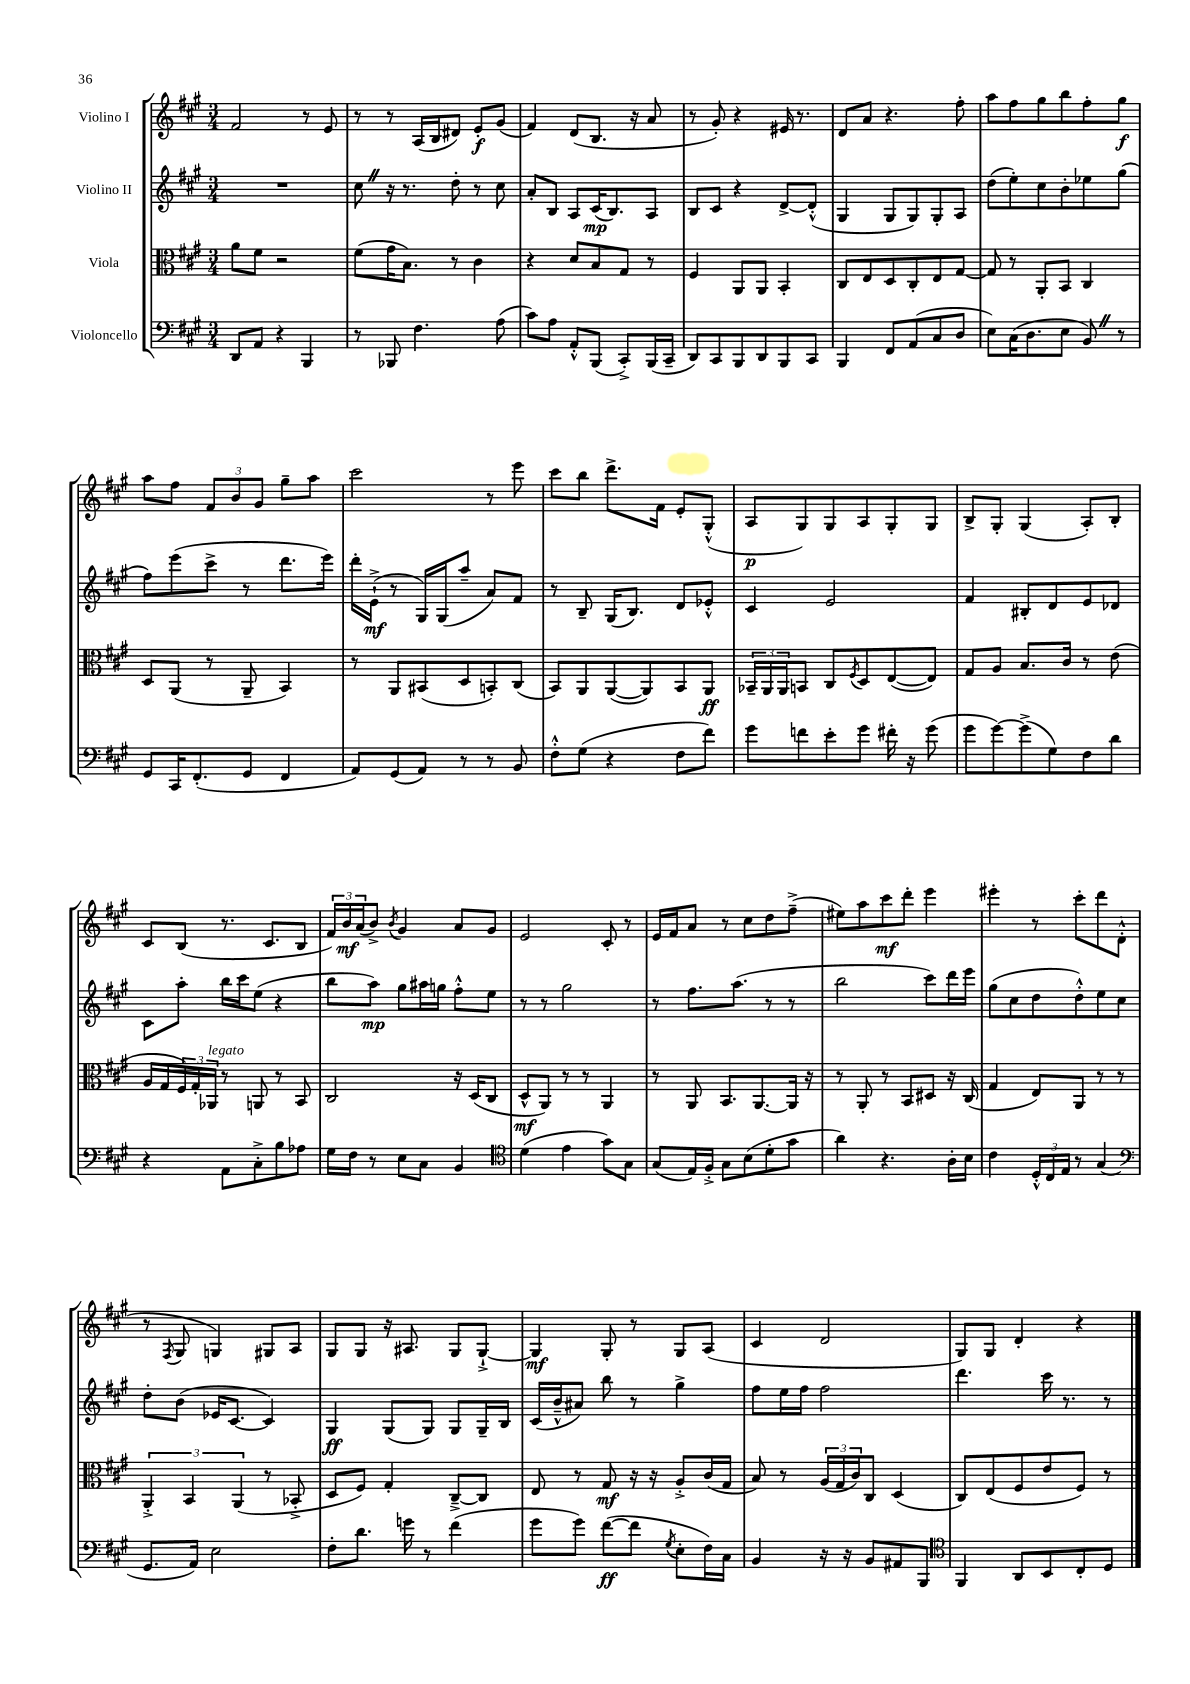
<<
\new StaffGroup <<
\new Staff = "s0" \with { instrumentName = "Violino I" } {
    \clef treble \key a \major \numericTimeSignature \time 3/4
    fis'2 r8 e'8 |
    r8 r8 a16( b16 dis'8) e'8-.\f gis'8( |
    fis'4) d'8( b8. r16 a'8 |
    r8 gis'8-.) r4 eis'16 r8. |
    d'8 a'8 r4. fis''8-. |
    a''8 fis''8 gis''8 b''8 fis''8-. gis''8\f |
    a''8 fis''8 \tuplet 3/2 { fis'8 b'8 gis'8 } gis''8-- a''8 |
    cis'''2 r8 e'''8 |
    cis'''8 b''8 d'''8.-> fis'16 e'8-. gis8-.-^( |
    a8\p gis8) gis8 a8 gis8-. gis8 |
    b8-> gis8-. gis4( a8-.) b8-. |
    cis'8 b8( r8. cis'8. b8 |
    \tuplet 3/2 { fis'16) b'16\mf a'16( } b'8->) \acciaccatura { b'8 } gis'4 a'8 gis'8 |
    e'2 cis'8-. r8 |
    e'16 fis'16 a'8 r8 cis''8 d''8 fis''8--->( |
    eis''8) a''8 cis'''8\mf d'''8-. e'''4 |
    eis'''4-. r8 cis'''8-. d'''8 d'8-.-^( |
    r8 \acciaccatura { fis8 } gis8 g4) gis8 a8 |
    gis8 gis8 r16 ais8. gis8 gis8~-!-> |
    gis4\mf gis8-. r8 gis8 a8( |
    cis'4 d'2 |
    gis8) gis8 d'4-. r4 \bar "|." |
}
\new Staff = "s1" \with { instrumentName = "Violino II" } {
    \clef treble \key a \major \numericTimeSignature \time 3/4
    R2. |
    cis''8 \once \override BreathingSign.text = \markup { \musicglyph "scripts.caesura.straight" } \breathe r16 r8. d''8-. r8 cis''8 |
    a'8-. b8 a8 cis'16\mp( b8.) a8 |
    b8 cis'8 r4 d'8~-> d'8-.-^( |
    gis4 gis8 gis8) gis8-. a8 |
    d''8( e''8-.) cis''8 b'8-. ees''8 gis''8( |
    fis''8) e'''8( cis'''8-> r8 d'''8. e'''16) |
    d'''16-. e'16-!->\mf( r8 gis16) gis16( a''8-- a'8) fis'8 |
    r8 b8-- gis16( b8.) d'8 ees'8-.-^ |
    cis'4 e'2 |
    fis'4 bis8-. d'8 e'8 des'8 |
    cis'8 a''8-. b''16 cis'''16 e''8( r4 |
    b''8 a''8\mp) gis''8 ais''16 g''16 fis''8-.-^ e''8 |
    r8 r8 gis''2 |
    r8 fis''8. a''8.( r8 r8 |
    b''2 cis'''8) d'''16 e'''16 |
    gis''8( cis''8 d''8 d''8-.-^) e''8 cis''8 |
    d''8-. b'8( ees'16 cis'8.~ cis'4) |
    gis4\ff gis8( gis8) gis8 gis16-- b16 |
    cis'16( b'16---^ ais'8) b''8 r8 gis''4-> |
    fis''8 e''16 fis''16 fis''2 |
    d'''4. cis'''16 r8. r8 \bar "|." |
}
\new Staff = "s2" \with { instrumentName = "Viola" } {
    \clef alto \key a \major \numericTimeSignature \time 3/4
    a'8 fis'8 r2 |
    fis'8( gis'16 b8.) r8 cis'4 |
    r4 d'8 b8 gis8 r8 |
    fis4 a,8 a,8 b,4-. |
    cis8 e8 d8 cis8-. e8 gis8~ |
    gis8 r8 a,8-. b,8 cis4 |
    d8 a,8( r8 a,8-- b,4) |
    r8 a,8 bis,8( d8 b,8-.) cis8( |
    b,8) a,8 a,8~( a,8) b,8 a,8\ff |
    \tuplet 3/2 { bes,16-- a,16 a,16 } b,8 cis8 \acciaccatura { fis8 } d8 e8~( e8) |
    gis8 a8 b8. cis'16 r8 e'8( |
    a16 gis16 \tuplet 3/2 { fis16) gis16-. aes,16^\markup { \italic "legato" } } r8 a,8 r8 b,8 |
    cis2 r16 d16( cis8 |
    d8-^\mf a,8) r8 r8 a,4 |
    r8 a,8 b,8. a,8.~ a,16 r16 |
    r8 a,8-. r8 b,8 dis8 r16 cis16( |
    gis4 e8) a,8 r8 r8 |
    \tuplet 3/2 { a,4-.-> b,4 a,4( } r8 bes,8-.-> |
    d8 fis8) gis4-. cis8~---> cis8 |
    e8 r8 gis8\mf r16 r16 a8-.-> cis'16( gis16 |
    b8) r8 \tuplet 3/2 { a16( gis16 cis'16) } cis8 d4( |
    cis8) e8( fis8 e'8 fis8) r8 \bar "|." |
}
\new Staff = "s3" \with { instrumentName = "Violoncello" } {
    \clef bass \key a \major \numericTimeSignature \time 3/4
    d,8 a,8 r4 b,,4 |
    r8 bes,,8 fis4. a8( |
    cis'8) a8 a,8-.-^ b,,8( cis,8-.->) b,,16( cis,16-- |
    d,8) cis,8 b,,8 d,8 b,,8 cis,8 |
    b,,4 fis,8 a,8( cis8 d8 |
    e8) cis16( d8. e8 b,8) \once \override BreathingSign.text = \markup { \musicglyph "scripts.caesura.straight" } \breathe r8 |
    gis,8 cis,16 fis,8.-.( gis,8 fis,4 |
    a,8) gis,8( a,8) r8 r8 b,8 |
    fis8-.-^ gis8( r4 fis8 fis'8) |
    gis'8 f'8 e'8-. gis'8 fis'16-. r16 gis'8( |
    gis'8 gis'8~) gis'8->( gis8) fis8 d'8 |
    r4 a,8 cis8-.-> b8 aes8 |
    gis16 fis16 r8 e8 cis8 b,4 |
    \clef tenor d'4( e'4 gis'8) gis8 |
    gis8( e16) fis16-.-> gis8 b8( d'8-. gis'8 |
    a'4) r4. a16-. b16 |
    cis'4 \tuplet 3/2 { d16-.-^ cis16 e16 } r8 gis4( |
    \clef bass gis,8. a,16) e2 |
    fis8-. d'8. g'16 r8 fis'4( |
    gis'8 gis'8) fis'8~\ff( fis'8 \acciaccatura { gis8 } e8-. fis16) cis16 |
    b,4 r16 r16 b,8 ais,8 b,,8 |
    \clef tenor fis,4 a,8 b,8 cis8-. d8 \bar "|." |
}
>>
>>
\layout { \context { \Score \remove "Bar_number_engraver" } }
